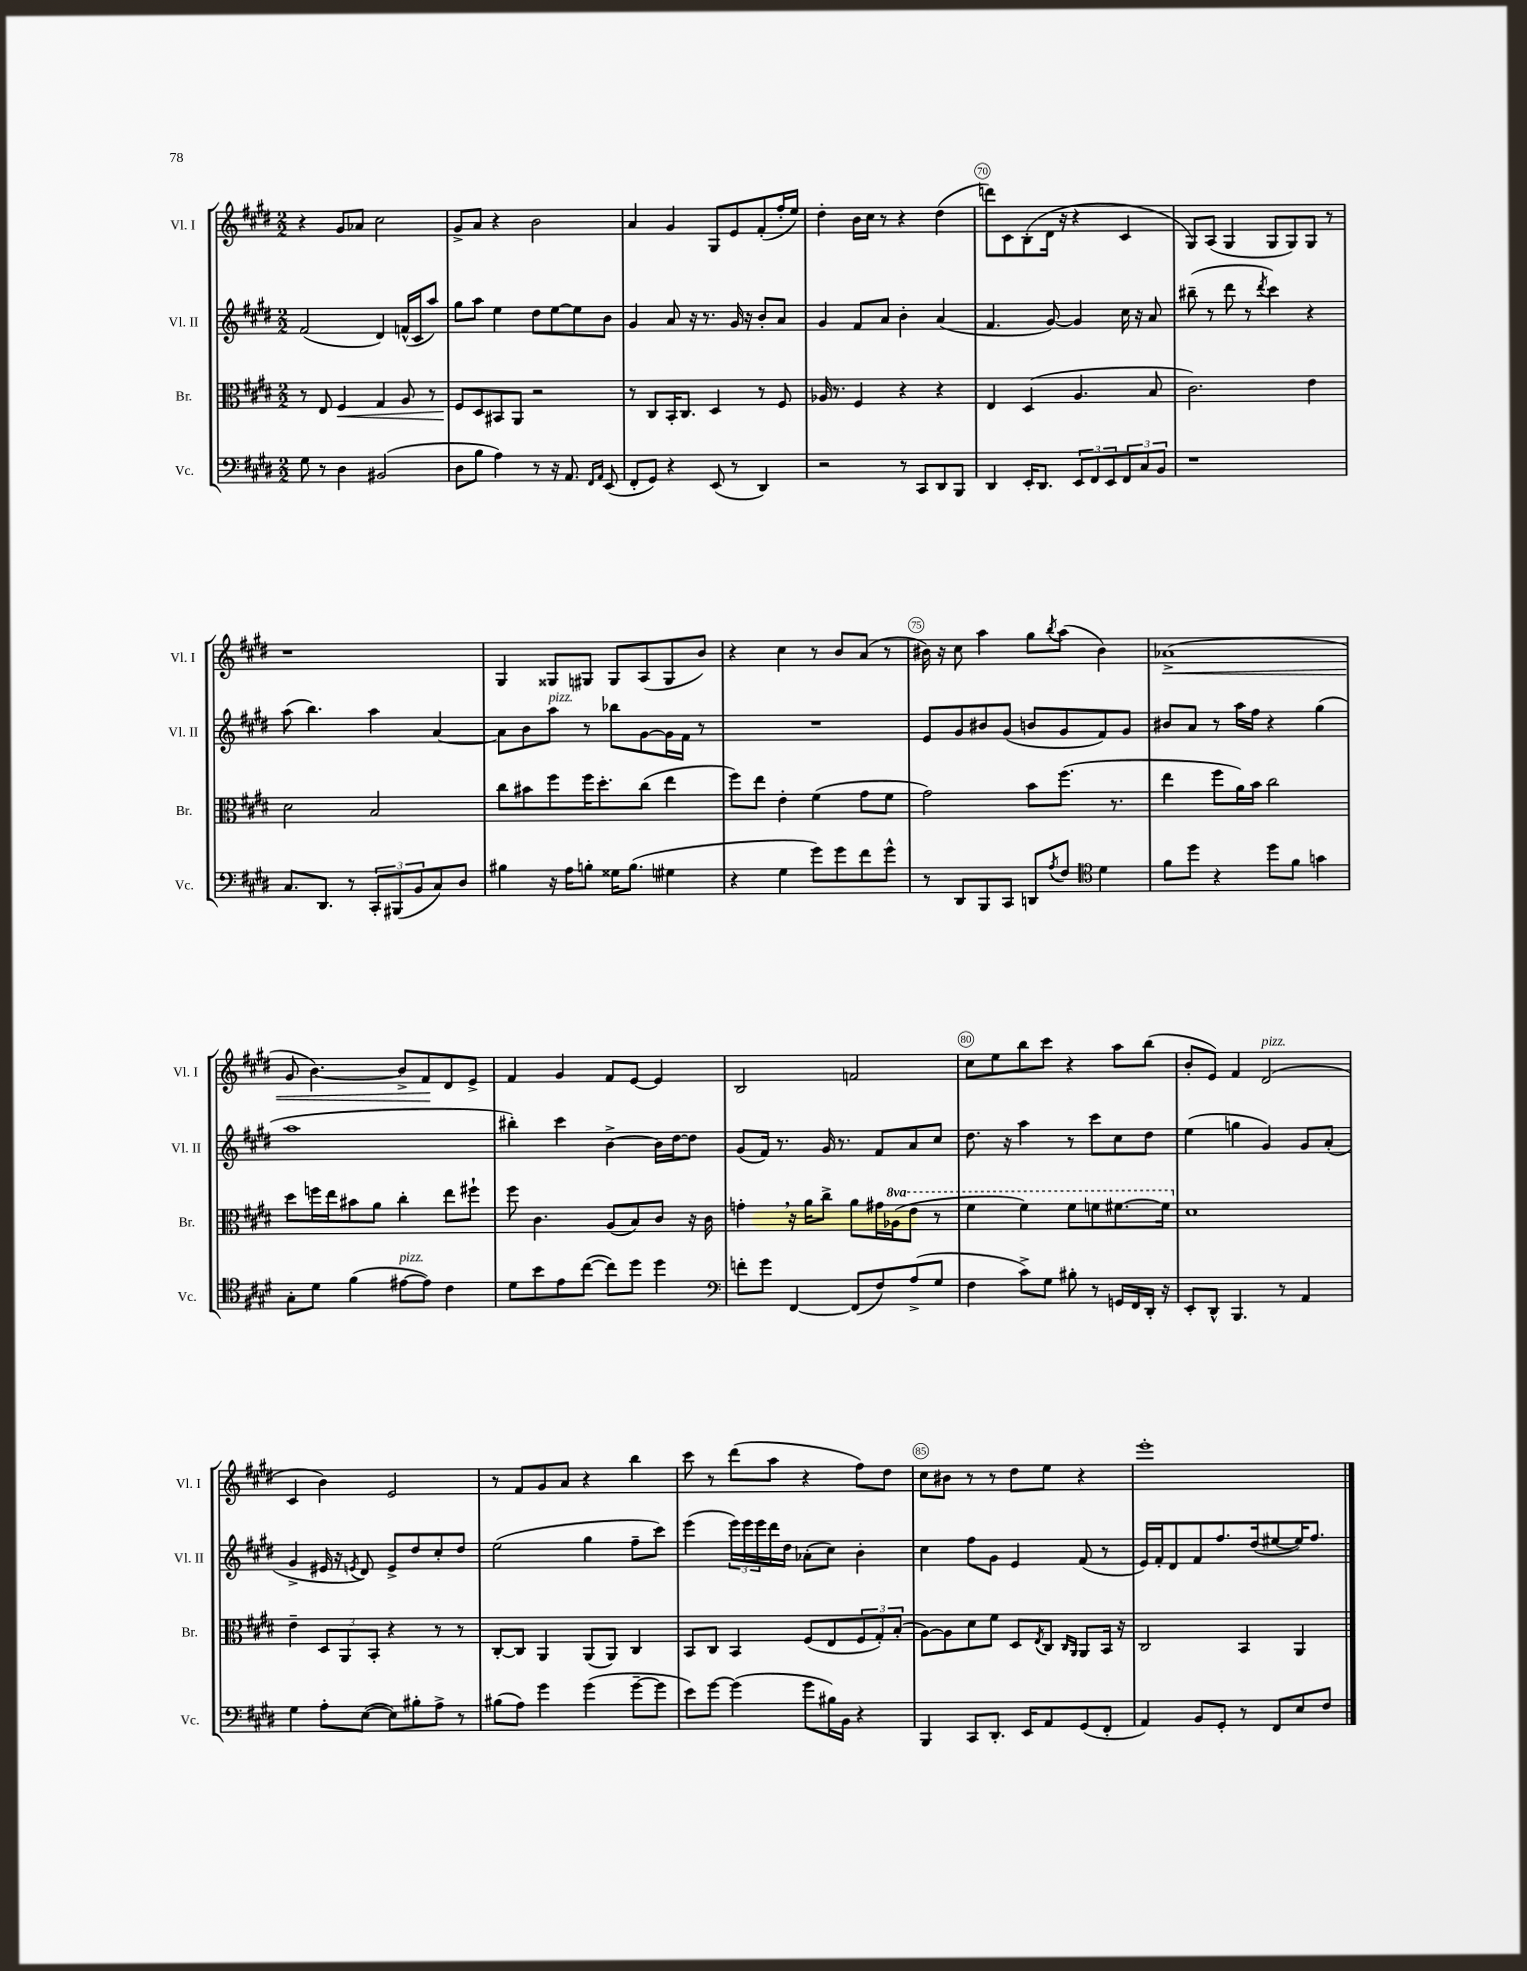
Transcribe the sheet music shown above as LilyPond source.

<<
\new StaffGroup <<
\new Staff = "s0" \with { instrumentName = "Vl. I" shortInstrumentName = "Vl. I" } {
    \clef treble \key e \major \numericTimeSignature \time 2/2
    r4 gis'8 aes'8 cis''2 |
    gis'8-> a'8 r4 b'2 |
    a'4 gis'4 gis8 e'8 fis'8-.( fis''16-. e''16) |
    dis''4-. b'16 cis''16 r8 r4 dis''4( |
    d'''8) cis'8 b8-.( dis'16 r16 r4 cis'4 |
    gis8) a8( gis4 gis8 gis8) gis8 r8 |
    r1 |
    gis4 gisis8 gis8 gis8 a8( gis8 b'8) |
    r4 cis''4 r8 b'8 a'8( r8 |
    bis'16) r16 cis''8 a''4 gis''8 \acciaccatura { b''8 } a''8( bis'4) |
    aes'1->\<( |
    gis'8 b'4.~) b'8-> fis'8\! dis'8 e'8-> |
    fis'4 gis'4 fis'8 e'8~ e'4 |
    b2 f'2 |
    cis''8 e''8 b''8 cis'''8 r4 a''8 b''8( |
    b'8-. e'8) fis'4 dis'2^\markup { \italic "pizz." }( |
    cis'4 b'4) e'2 |
    r8 fis'8 gis'8 a'8 r4 b''4 |
    cis'''8 r8 dis'''8( a''8 r4 fis''8) dis''8 |
    cis''8 bis'8 r8 r8 dis''8 e''8 r4 |
    e'''1-. \bar "|." |
}
\new Staff = "s1" \with { instrumentName = "Vl. II" shortInstrumentName = "Vl. II" } {
    \clef treble \key e \major \numericTimeSignature \time 2/2
    fis'2( dis'4) f'16-^( cis'16 a''8) |
    gis''8 a''8 e''4 dis''8 e''8~ e''8 b'8 |
    gis'4 a'8 r16 r8. gis'16 r16 b'8-. a'8 |
    gis'4 fis'8 a'8 b'4-. a'4( |
    fis'4. gis'8~) gis'4 cis''16 r16 a'8 |
    bis''8--( r8 dis'''8 r8 \acciaccatura { dis'''8 } cis'''4) r4 |
    a''8( b''4.) a''4 a'4~ |
    a'8 b'8 a''8^\markup { \italic "pizz." } r8 bes''8 gis'8~ gis'16 fis'16 r8 |
    R1 |
    e'8 gis'8 bis'8 gis'8( b'8 gis'8 fis'8) gis'8 |
    bis'8 a'8 r8 a''16 fis''16 r4 gis''4( |
    a''1 |
    bis''4-.) cis'''4 b'4~-> b'16 dis''16~ dis''8 |
    gis'8( fis'16) r8. gis'16 r8. fis'8 a'8 cis''8 |
    dis''8. r16 a''4 r8 cis'''8 cis''8 dis''8 |
    e''4( g''4 gis'4) gis'8 a'8-.( |
    gis'4-> eis'16 r16 \acciaccatura { e'8 } dis'8) e'8-> dis''8 cis''8-. dis''8 |
    e''2( gis''4 fis''8-- cis'''8) |
    e'''4( \tuplet 3/2 { e'''16) e'''16 e'''16 } dis'''16 dis''16 aes'8-.( cis''8) b'4-. |
    cis''4 fis''8 gis'8 e'4 fis'8( r8 |
    e'16) fis'16-. dis'8 fis'8 fis''8. dis''16( eis''8~ eis''16) fis''8. \bar "|." |
}
\new Staff = "s2" \with { instrumentName = "Br." shortInstrumentName = "Br." } {
    \clef alto \key e \major \numericTimeSignature \time 2/2 \set Staff.ottavationMarkups = #ottavation-simple-ordinals
    r8 e8 fis4\< gis4 a8 r8 |
    fis8\! dis8 bis,8 a,8 r2 |
    r8 cis8 b,16-. cis8. dis4 r8 fis8 |
    aes16 r8. fis4 r4 r4 |
    e4 dis4( a4. b8 |
    cis'2.) e'4 |
    dis'2 b2 |
    cis''8 bis'8 fis''8 fis''16 dis''8.-. cis''8( e''4 |
    fis''8) e''8 e'4-. fis'4( gis'8 fis'8 |
    gis'2) b'8 fis''8.( r8. |
    e''4 fis''8 a'16) b'16 cis''2 |
    dis''8 f''16 e''16 bis'8 a'8 cis''4-. e''8 fis''8-! |
    fis''8 cis'4. a8( b8) cis'8 r16 cis'16 |
    g'4-. \breathe r16 a'16 cis''8-> a'8 gis'16 \ottava #1 aes'16( e''8 r8 |
    fis''4 fis''4) fis''8 f''8 fis''8.~ fis''16 \ottava #0 |
    dis'1 |
    e'4-- \tuplet 3/2 { dis8 a,8 b,8-. } r4 r8 r8 |
    cis8~-. cis8 a,4 a,8( a,8) cis4 |
    b,8 cis8 b,4 fis8( e8 \tuplet 3/2 { fis8 gis8-.) b8-.( } |
    a8~) a8 dis'8 fis'8 dis8 \acciaccatura { e8 } cis8 \grace { cis16 a,16 } a,8 b,16 r16 |
    cis2 b,4 a,4 \bar "|." |
}
\new Staff = "s3" \with { instrumentName = "Vc." shortInstrumentName = "Vc." } {
    \clef bass \key e \major \numericTimeSignature \time 2/2
    gis8 r8 dis4 bis,2( |
    dis8 b8 a4) r8 r16 a,8. \grace { fis,16 a,16 } e,8( |
    fis,8-. gis,8) r4 e,8( r8 dis,4) |
    r2 r8 cis,8 dis,8 b,,8 |
    dis,4 e,16-. dis,8. \tuplet 3/2 { e,8 fis,8 e,8 } \tuplet 3/2 { fis,8 cis8 b,8 } |
    r1 |
    cis8. dis,8. r8 \tuplet 3/2 { cis,8-. bis,,8( b,8 } cis8) dis8 |
    bis4 r16 a16 b8-. gisis16 b8.( gis4 |
    r4 gis4 gis'8) gis'8 fis'8 gis'8-^ |
    r8 dis,8 b,,8 cis,8 d,8 \acciaccatura { a8 } fis8 \clef tenor dis'4 |
    fis'8 dis''8 r4 dis''8 fis'8 g'4 |
    gis8-. dis'8 fis'4( eis'8~^\markup { \italic "pizz." } eis'8) cis'4 |
    dis'8 b'8 e'8 cis''8~( cis''8) dis''8 dis''4 |
    \clef bass f'8-. gis'8 fis,4~ fis,8( fis8) a8->( gis8 |
    fis4 cis'8->) gis8 bis8-. r8 g,16 fis,16 dis,16-. r16 |
    e,8-. dis,8-^ b,,4. r8 a,4 |
    gis4 a8-. e8~( e8) bis8-. a8-> r8 |
    bis8( a8) gis'4 gis'4( gis'8~-- gis'8 |
    e'8) gis'8~ gis'4( gis'8 bis16) b,16 r4 |
    b,,4 cis,8 dis,8.-. e,16 a,8 gis,8( fis,8-. |
    a,4) b,8 gis,8-. r8 fis,8 e8 fis8 \bar "|." |
}
>>
>>
\layout { \context { \Score currentBarNumber = #66 \override BarNumber.break-visibility = ##(#f #t #t) barNumberVisibility = #(every-nth-bar-number-visible 5) \override BarNumber.stencil = #(make-stencil-circler 0.1 0.3 ly:text-interface::print) } }
